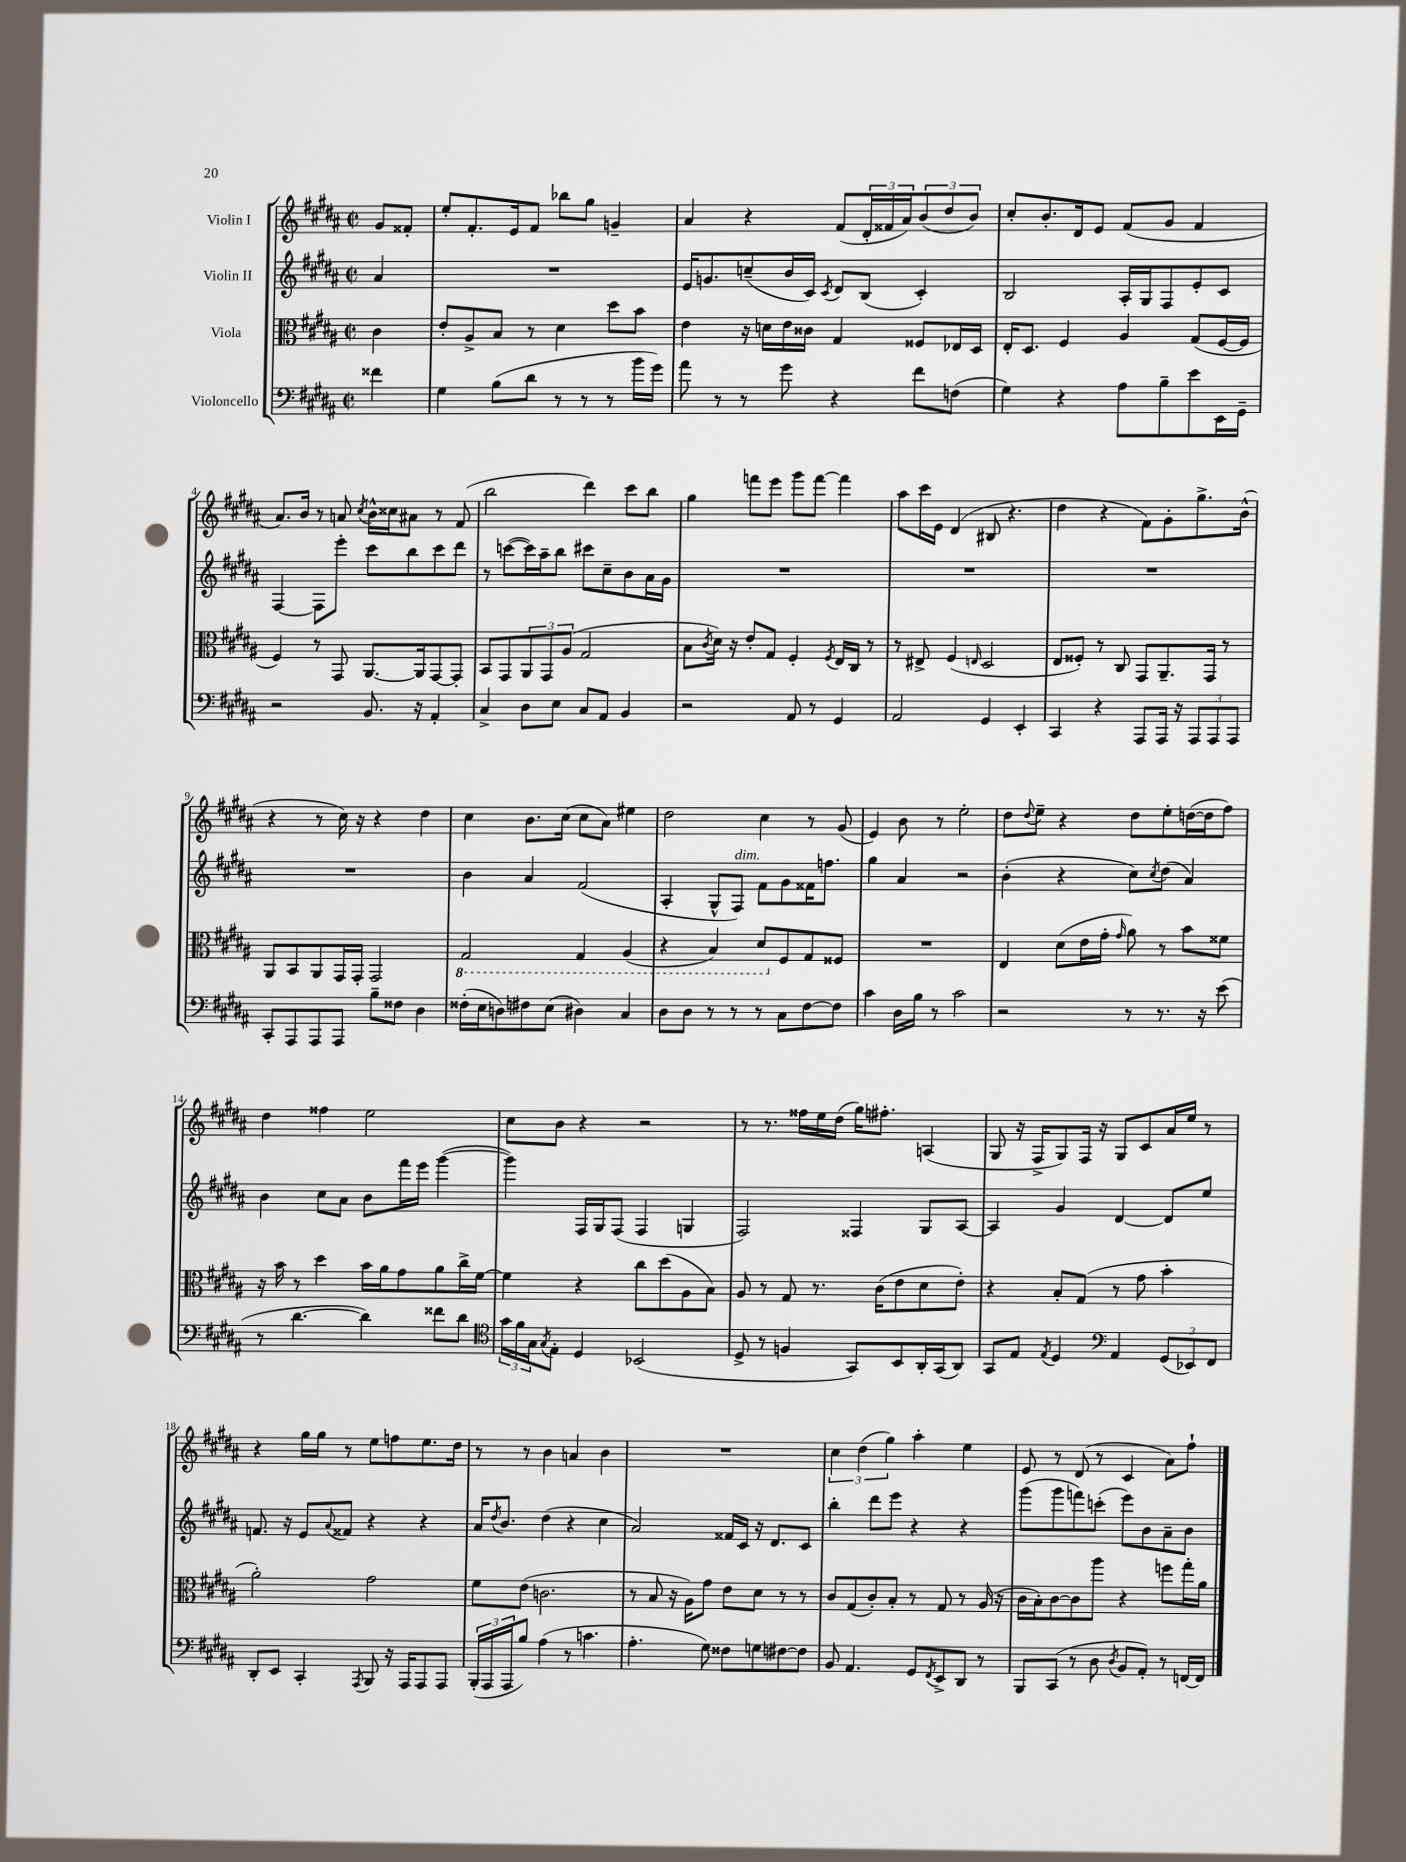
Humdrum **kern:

**kern	**kern	**kern	**kern
*staff4	*staff3	*staff2	*staff1
*clefF4	*clefC3	*clefG2	*clefG2
*k[f#c#g#d#a#]	*k[f#c#g#d#a#]	*k[f#c#g#d#a#]	*k[f#c#g#d#a#]
*M2/2	*M2/2	*M2/2	*M2/2
*met(c|)	*met(c|)	*met(c|)	*met(c|)
4f##	4c#	4a#	8g#
.	.	.	8f##'
=	=	=	=
4G#	8e'	1r	8ee'
.	8A#^	.	8.f#'
(8B	8B	.	.
.	.	.	16e
8d#	8r	.	8f#
8r	4d#	.	8bb-
8r	.	.	8gg#
8r	8dd#	.	4g~
16b	8b	.	.
16g#)	.	.	.
=	=	=	=
8a#	4e	16e	4a#
.	.	8.g	.
8r	.	.	.
8r	16r	(8cc~	4r
.	16d	.	.
8g#	16e	16b	.
.	16c##	16c#)	.
.	.	8qc#	.
4r	4G#	8d#	(8f#
.	.	(8B	24d#'
.	.	.	24f##
.	.	.	24a#)
8f#	8F##	4c#')	(12b
.	.	.	12dd#
(8F	16E-	.	.
.	.	.	12b)
.	16D#	.	.
=	=	=	=
4G#)	16E'	2B	8cc#'
.	8.D#	.	.
.	.	.	8.b'
4r	4F#	.	.
.	.	.	16d#
.	.	.	8e
8A#	4A#	16A#'	(8f#
.	.	16G#	.
8B~	.	8F#	8g#
8e	(8G#	8e'	4f#
16EE	[16F#	8c#	.
16GG#~	16F#]	.	.
=	=	=	=
2r	4F#)	[4F#	8.a#)
.	.	.	16b
.	8r	8F#]	8r
.	8GG#	8eee'	8a
.	.	.	8qcc#
8.BB	[8.AA#	8ccc#	16b^^
.	.	.	16cc##
.	.	8bb	8a#
16r	16AA#]	.	.
4AA#'	[8GG#	8ccc#	8r
.	8GG#']	8ddd#	(8f#
=	=	=	=
4C#^	8BB	8r	2bb
.	8GG#	([8ccc	.
8D#	12AA#	16ccc])	.
.	.	16aa#~	.
.	12GG#	.	.
8E	.	8bb	.
.	(12A#	.	.
8C#	2G#	8ccc#	4ddd#)
8AA#	.	8cc#~	.
4BB	.	8b	8ccc#
.	.	16a#	8bb
.	.	16g#	.
=	=	=	=
2r	8B	1r	4gg#
.	8qc#	.	.
.	16d#)	.	.
.	16r	.	.
.	8e'	.	8fff
.	8G#	.	8eee
8AA#	4F#'	.	8ggg#
8r	.	.	[8fff
.	8qF#	.	.
4GG#	16E	.	4fff]
.	16C#	.	.
.	8r	.	.
=	=	=	=
2AA#	8r	1r	8aa#
.	8E#^	.	16ccc#
.	.	.	16e
.	(4F#	.	(4d#
.	16qqE	.	.
4GG#	2D#	.	8B#
.	.	.	4.r
4EE'	.	.	.
=	=	=	=
4CC#	8E	1r	4dd#
.	8F##')	.	.
4r	8r	.	4r
.	8C#	.	.
8AAA#	8GG#	.	8f#)
16AAA#	8.AA#~	.	8g#'
16r	.	.	.
12AAA#	.	.	8.gg#^
.	16GG#	.	.
12AAA#	.	.	.
.	8r	.	.
12AAA#	.	.	.
.	.	.	(16b^^
=	=	=	=
8CC#'	8AA#	1r	4r
8AAA#	8BB	.	.
8AAA#	8AA#	.	8r
8AAA#	16GG#	.	16cc#)
.	16GG#'	.	16r
8B~	2GG#	.	4r
8F##	.	.	.
4D#	.	.	4dd#
=	=	=	=
(16F##'	2GG#	4b	4cc#
16E	.	.	.
8D)	.	.	.
8F#	.	4a#	8.b
(8E	.	.	.
.	.	.	(16cc#
4D#)	4GG#	(2f#	8cc#
.	.	.	8a#)
4C#	(4AA#	.	4ee#
=	=	=	=
8D#	4r	4A#'	2dd#
8D#	.	.	.
8r	4BB)	8G#^^	.
8r	.	8F#)	.
8r	8D#	8f#	4cc#
8C#	8F#	8g#	.
[8F#	8G#	16f##	8r
.	.	8.ff	.
8F#]	8F##	.	(8g#
=	=	=	=
4c#	1r	4gg#	4e)
16D#	.	4a#	8b
16B	.	.	.
8r	.	.	8r
2c#	.	2r	2ee'
=	=	=	=
2r	4E	(4b'	8dd#
.	.	.	8qqdd#
.	.	.	8ee~
.	(8d#	4r	4r
.	16e	.	.
.	16g#'	.	.
.	16qqg#	.	.
8r	8a#)	8cc#)	8dd#
.	.	8qcc#	.
8.r	8r	(8dd#	8ee'
.	8b	4a#)	([16dd
16r	.	.	16dd]
(8e	8f##	.	8ff#)
=	=	=	=
8r	16r	4b	4dd#
.	16b	.	.
[4.d#	8r	.	.
.	4dd#	8cc#	4ff##
.	.	8a#	.
4d#])	16b	8b	2ee
.	16a#	.	.
.	8g#	16fff#	.
.	.	16eee	.
8f##	8a#	([4ggg#	.
8d#	16cc#^	.	.
.	[16f#	.	.
=	=	=	=
*clefC4	*	*	*
24g#	4f#]	4ggg#])	8cc#
24f#	.	.	.
24G#	.	.	.
8qG#	.	.	.
8E'	.	.	8b
4D#	4r	16F#	4r
.	.	16G#	.
.	.	(8F#	.
(2BB-	8cc#	4F#	2r
.	(8dd#	.	.
.	8A#	4G	.
.	8B)	.	.
=	=	=	=
8D#^	8A#	2F#)	8r
8r	8r	.	8.r
4F	8G#	.	.
.	.	.	16ff##
.	8.r	.	16ee
.	.	.	(16dd#
8GG#)	.	4F##	16gg#)
.	(16c#	.	8.ff#'
8BB	8e	.	.
16AA#'	8d#	8G#	(4A
(16GG#	.	.	.
8AA#)	8e')	[8A#	.
=	=	=	=
8GG#	4r	4A#]	8G#
8E	.	.	16r
.	.	.	16F#^
8qE	.	.	.
4D#	8B'	4g#	8G#)
.	(8G#	.	16F#
.	.	.	16r
*clefF4	*	*	*
4AA#	8r	[4d#	8G#
.	8g#	.	8c#
(12GG#	4b'	8d#]	16a#
.	.	.	16ee
12EE-)	.	.	.
.	.	8ee	8r
12FF#	.	.	.
=	=	=	=
8DD#'	2a#')	8.f	4r
8EE	.	.	.
.	.	16r	.
4CC#'	.	8e	16gg#
.	.	.	16gg#
.	.	8qqa#	.
.	.	8f##	8r
8qAAA#	.	.	.
8BBB	2g#	4r	8ee
16r	.	.	8ff
16AAA#	.	.	.
8AAA#	.	4r	8.ee
8AAA#	.	.	.
.	.	.	16dd#
=	=	=	=
(24BBB'	8f#	16a#	8r
24AAA#	.	.	.
.	.	8qdd#	.
.	.	8.b	.
24AAA#	.	.	.
8B)	(8e	.	8r
(4A#	2.c	(4dd#	4b
8r	.	4r	4a
4.c	.	.	.
.	.	4cc#	4b
=	=	=	=
4.A#'	8r	2a#)	1r
.	8B	.	.
.	16r	.	.
.	16A#)	.	.
8G#)	8g#	.	.
8F##	8e	16f##	.
.	.	16c#	.
8G	8d#	16r	.
.	.	8.d#	.
[8F#	8r	.	.
8F#]	8r	8c#	.
=	=	=	=
8BB	8c#	4bb'	6cc#
4.AA#	(8G#	.	.
.	.	.	(6dd#
.	8c#')	8ddd#	.
.	.	.	6gg#)
.	8B'	8eee	.
8GG#	8r	4r	4aa#'
8qFF#	.	.	.
8EE^	8G#	.	.
8DD#	8r	4r	4ee
8r	(16A#	.	.
.	16r	.	.
=	=	=	=
8BBB	16c#	(8ggg#	8e
.	16B')	.	.
(8CC#	[8c#	8ggg#	8r
8r	8c#]	8fff)	(8d#
8D#	8aa#	(8ccc'	8r
8qD#	.	.	.
8BB	4r	8eee)	4c#
8AA#')	.	8b	.
8r	8ff	8a#~	8a#)
[16FF	16gg#'	8b	8ff#`
16FF]	16a#	.	.
==	==	==	==
*-	*-	*-	*-
